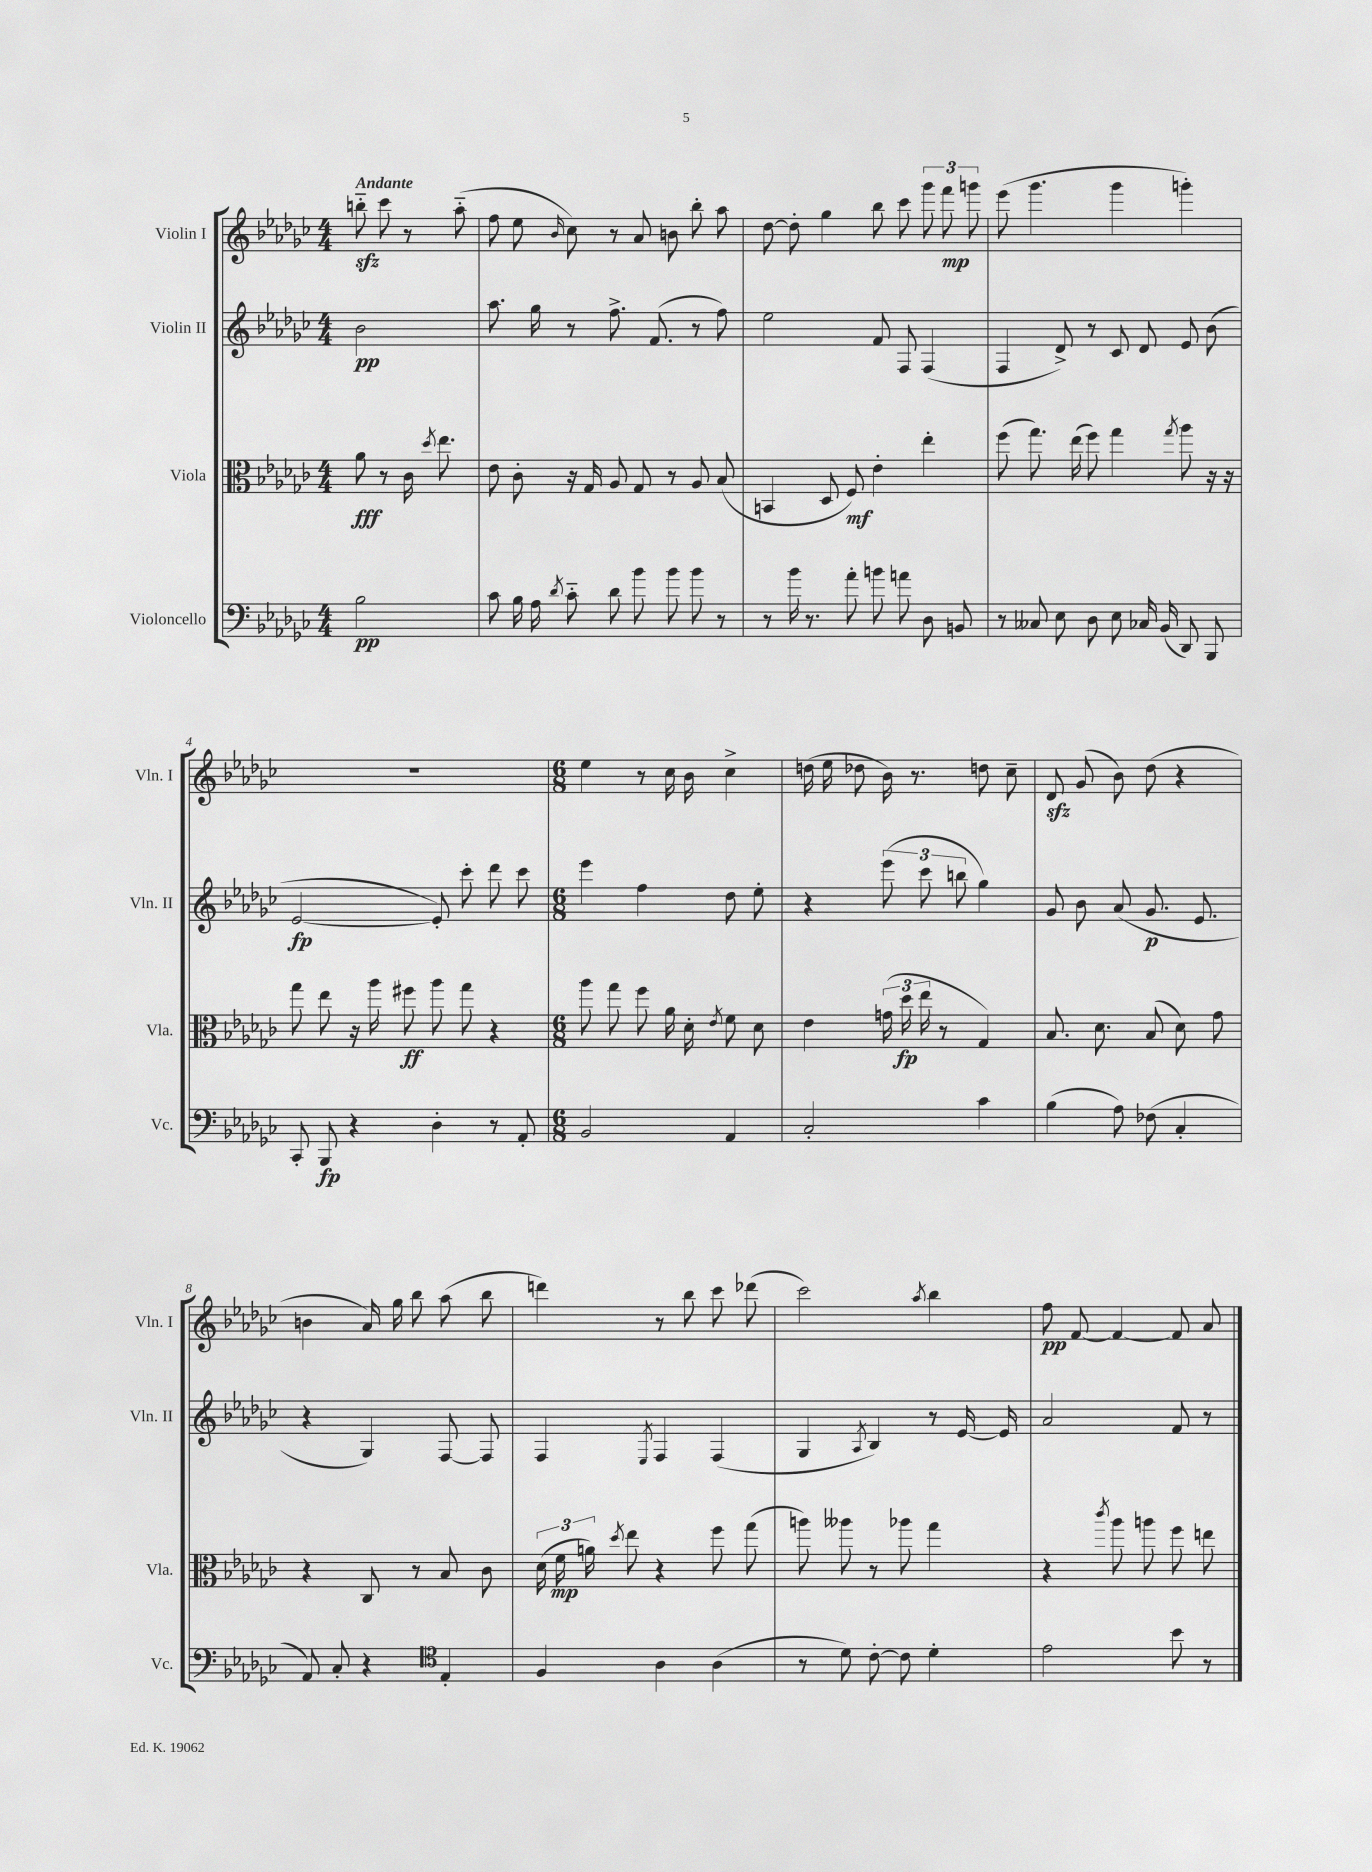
<<
\new StaffGroup <<
\new Staff = "s0" \with { instrumentName = "Violin I" shortInstrumentName = "Vln. I" } {
    \clef treble \key ges \major \numericTimeSignature \time 4/4 \partial 2 \tempo "Andante"
    \autoBeamOff b''8-_\sfz ces'''8 r8 aes''8-_( |
    f''8 ees''8 \grace { bes'16 } ces''8) r8 aes'8 b'8 bes''8-. aes''8 |
    des''8~ des''8-. ges''4 bes''8 ces'''8 \tuplet 3/2 { ges'''8 f'''8\mp g'''8 } |
    ees'''8( ges'''4. ges'''4 g'''4-.) |
    R1 |
    \numericTimeSignature \time 6/8 ees''4 r8 ces''16 bes'16 ces''4-> |
    d''16( ees''16 des''8 bes'16) r8. d''8 ces''8-- |
    des'8\sfz ges'8( bes'8) des''8( r4 |
    b'4 aes'16) ges''16 bes''8 aes''8( bes''8 |
    d'''4) r8 bes''8 ces'''8 des'''8( |
    ces'''2) \acciaccatura { aes''8 } bes''4 |
    f''8\pp f'8~ f'4~ f'8 aes'8 \bar "|." |
}
\new Staff = "s1" \with { instrumentName = "Violin II" shortInstrumentName = "Vln. II" } {
    \clef treble \key ges \major \numericTimeSignature \time 4/4 \partial 2
    \autoBeamOff bes'2\pp |
    aes''8. ges''16 r8 f''8.-> f'8.( r8 f''8) |
    ees''2 f'8 f8 f4( |
    f4 des'8->) r8 ces'8 des'8 ees'8 bes'8( |
    ees'2~\fp ees'8-.) ces'''8-. des'''8 ces'''8 |
    \numericTimeSignature \time 6/8 ees'''4 f''4 des''8 ees''8-. |
    r4 \tuplet 3/2 { ees'''8( ces'''8 b''8 } ges''4) |
    ges'8 bes'8 aes'8( ges'8.\p ees'8. |
    r4 ges4) f8~ f8 |
    f4 \acciaccatura { ees8 } f4 f4( |
    ges4 \acciaccatura { aes8 } bes4) r8 ees'16~ ees'16 |
    aes'2 f'8 r8 \bar "|." |
}
\new Staff = "s2" \with { instrumentName = "Viola" shortInstrumentName = "Vla." } {
    \clef alto \key ges \major \numericTimeSignature \time 4/4 \partial 2
    \autoBeamOff aes'8\fff r8 ces'16 \acciaccatura { des''8 } ees''8. |
    ees'8 ces'8-. r16 ges16 aes8 ges8 r8 aes8 bes8( |
    b,4 des8 f8\mf) ees'4-. ees''4-. |
    f''8( ges''8.) ees''16( f''8) ges''4 \acciaccatura { ges''8 } aes''8 r16 r16 |
    ges''8 ees''8 r16 aes''16 fis''8\ff aes''8 ges''8 r4 |
    \numericTimeSignature \time 6/8 aes''8 ges''8 f''8 aes'16 des'16-. \acciaccatura { ees'8 } f'8 des'8 |
    ees'4 \tuplet 3/2 { g'16( des''16\fp ees''16 } r8 ges4) |
    bes8. des'8. bes8( des'8) ges'8 |
    r4 ces8 r8 bes8 ces'8 |
    \tuplet 3/2 { des'16( f'16\mp a'16) } \acciaccatura { des''8 } ees''8 r4 f''8 ges''8( |
    a''8) aeses''8 r8 aes''8 ges''4 |
    r4 \acciaccatura { ces'''8 } aes''8 a''8 f''8 e''8 \bar "|." |
}
\new Staff = "s3" \with { instrumentName = "Violoncello" shortInstrumentName = "Vc." } {
    \clef bass \key ges \major \numericTimeSignature \time 4/4 \partial 2
    \autoBeamOff bes2\pp |
    ces'8 bes16 aes16 \acciaccatura { des'8 } ces'8-_ des'8 bes'8 bes'8 bes'8 r8 |
    r8 bes'16 r8. aes'8-. b'8 a'8 des8 b,8 |
    r8 ceses8 ees8 des8 ees8 ces16 bes,16( des,8) bes,,8 |
    ces,8-. bes,,8\fp r4 des4-. r8 aes,8-. |
    \numericTimeSignature \time 6/8 bes,2 aes,4 |
    ces2-. ces'4 |
    bes4( aes8) fes8( ces4-. |
    aes,8) ces8-. r4 \clef tenor ees4-. |
    f4 aes4 aes4( |
    r8 des'8) ces'8~-. ces'8 des'4-. |
    ees'2 bes'8 r8 \bar "|." |
}
>>
>>
